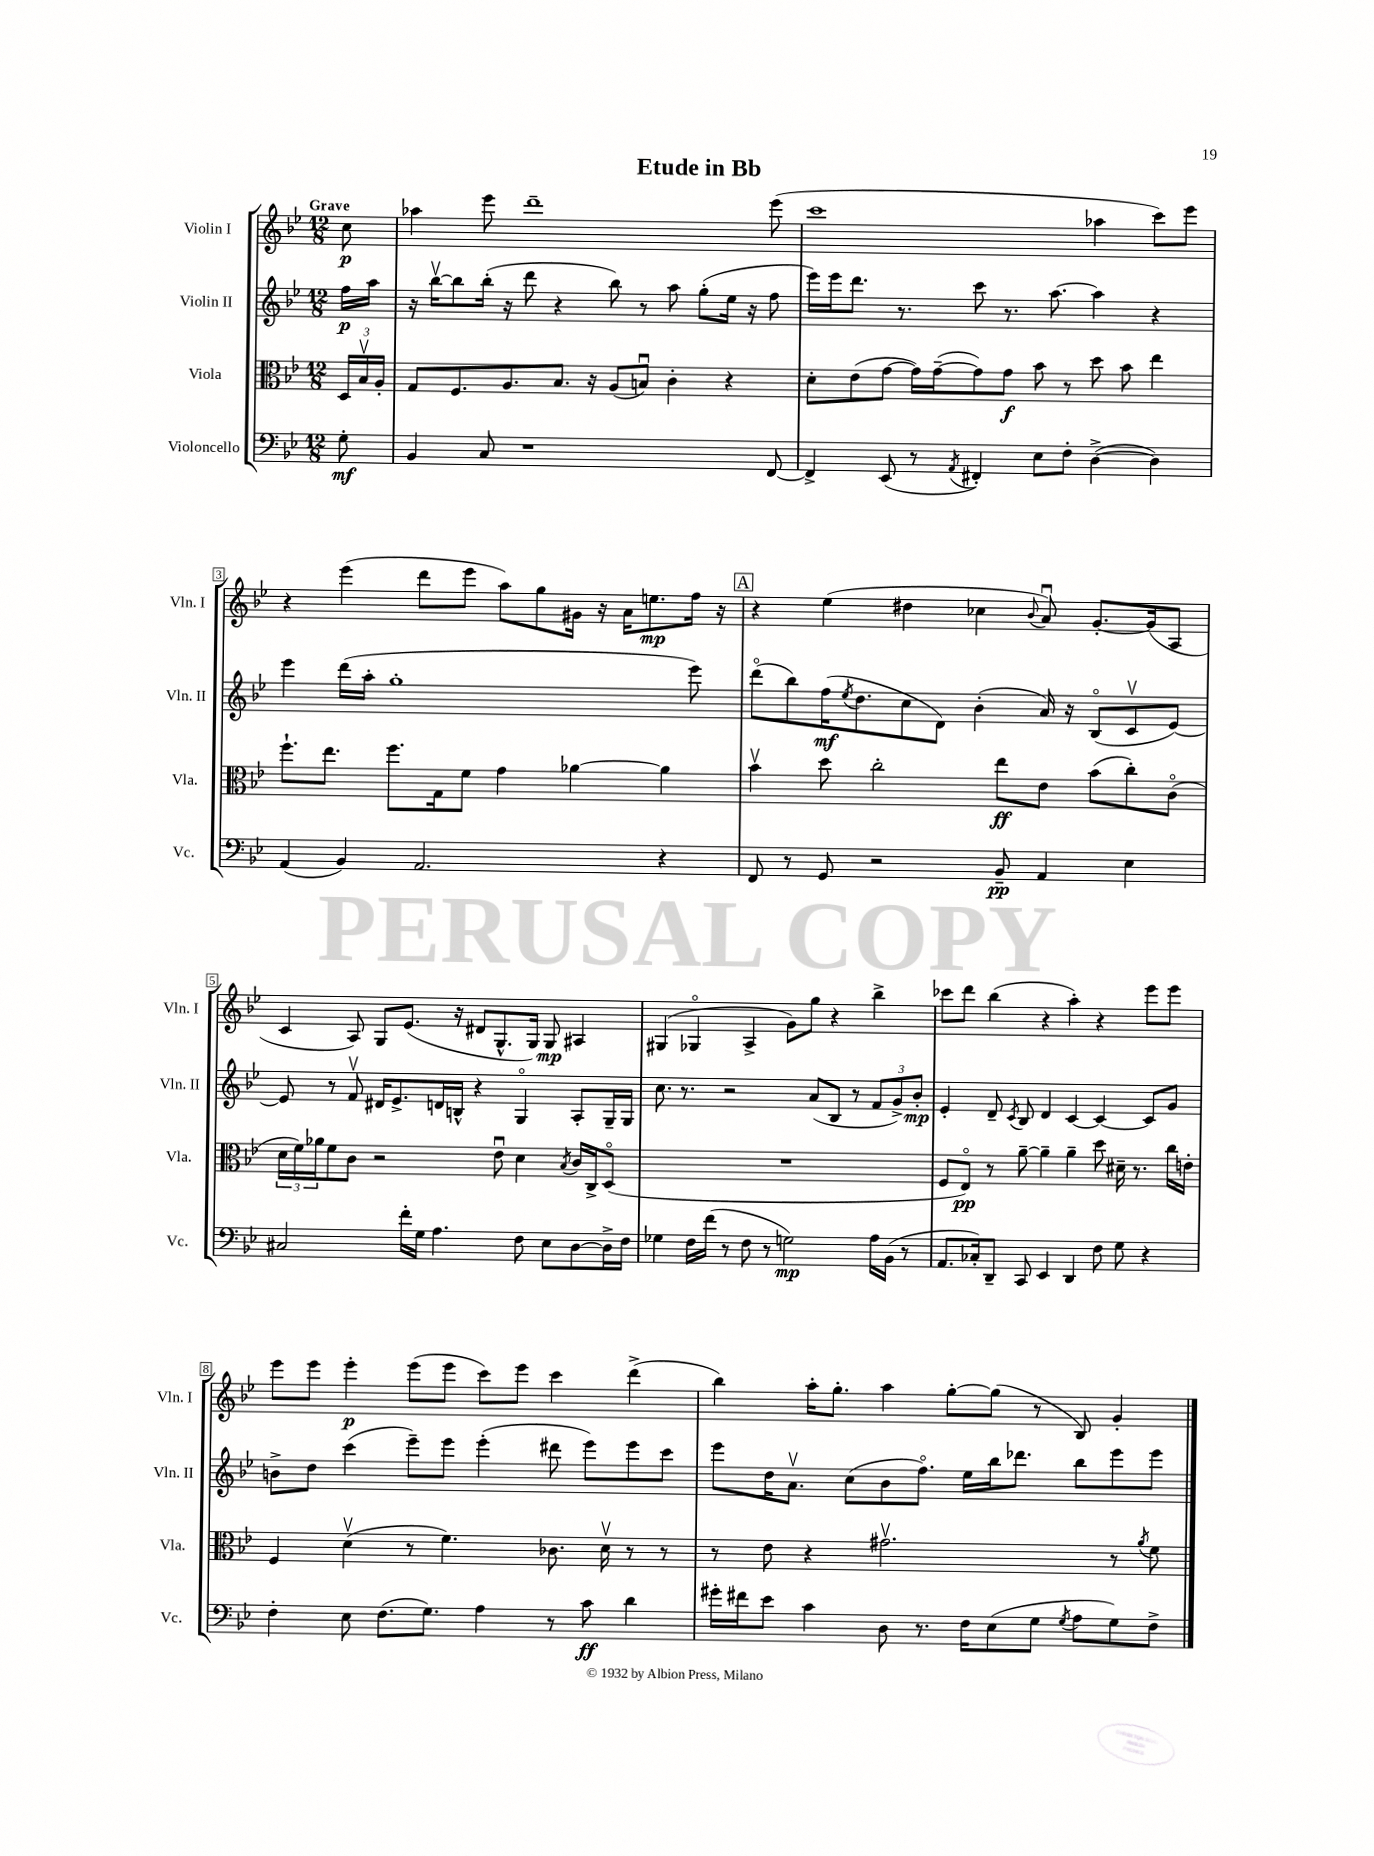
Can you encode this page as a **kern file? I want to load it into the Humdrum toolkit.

**kern	**dynam	**kern	**dynam	**kern	**dynam	**kern	**dynam
*part4	*part4	*part3	*part3	*part2	*part2	*part1	*part1
*staff4	*staff4	*staff3	*staff3	*staff2	*staff2	*staff1	*staff1
*I"Violoncello	*	*I"Viola	*	*I"Violin II	*	*I"Violin I	*
*I'Vc.	*	*I'Vla.	*	*I'Vln. II	*	*I'Vln. I	*
*clefF4	*	*clefC3	*	*clefG2	*	*clefG2	*
*k[b-e-]	*	*k[b-e-]	*	*k[b-e-]	*	*k[b-e-]	*
*M12/8	*	*M12/8	*	*M12/8	*	*M12/8	*
=	=	=	=	=	=	=	=
!	!	!	!	!	!	!LO:TX:a:B:t=Grave	!
8G'\	mf	24D/LL	.	16ff\LL	p	8cc\	p
.	.	24B-v/	.	.	.	.	.
.	.	.	.	16aa\JJ	.	.	.
.	.	24A'/JJ	.	.	.	.	.
=1	=1	=1	=1	=1	=1	=1	=1
4BB-/	.	8G/L	.	16r	.	4aa-X\	.
.	.	.	.	[16bb-v\KL	.	.	.
.	.	8.F/	.	8bb-\]	.	.	.
8C/	.	.	.	(16bb-'\Jk	.	8eee-\	.
.	.	8.A/	.	16r	.	.	.
1r	.	.	.	8ddd\	.	1ddd~	.
.	.	8.B-/J	.	4r	.	.	.
.	.	16r	.	.	.	.	.
.	.	(8A/L	.	8bb-\)	.	.	.
.	.	8Bnu/J)	.	8r	.	.	.
.	.	4c'\	.	8aa\	.	.	.
.	.	.	.	(8gg'\L	.	.	.
.	.	4r	.	16ee-\Jk	.	.	.
.	.	.	.	16r	.	.	.
[8FF/	.	.	.	8ff\	.	(8eee-\	.
=2	=2	=2	=2	=2	=2	=2	=2
4FF^/]	.	8d'\L	.	16eee-\LL)	.	1ccc	.
.	.	.	.	16eee-\J	.	.	.
.	.	(8e-\	.	8.ddd\J	.	.	.
(8EE-/	.	[8g\J	.	.	.	.	.
.	.	.	.	8.r	.	.	.
8r	.	16g\LL])	.	.	.	.	.
.	.	([16g~\J	.	.	.	.	.
8qAA/	.	.	.	.	.	.	.
4FF#X'/)	.	8g\])	.	8ccc\	.	.	.
.	.	8g\J	f	8.r	.	.	.
8E-\L	.	8b-\	.	.	.	.	.
.	.	.	.	[8.aa\	.	.	.
8F'\J	.	8r	.	.	.	.	.
([4D^\	.	8dd\	.	4aa\]	.	4aa-X\	.
.	.	8b-\	.	.	.	.	.
4D\])	.	4ee-\	.	4r	.	8ccc\L)	.
.	.	.	.	.	.	8eee-\J	.
!!LO:LB:g=z
=3	=3	=3	=3	=3	=3	=3	=3
(4AA/	.	8.ff`\L	.	4eee-\	.	4r	.
.	.	8.ee-\J	.	.	.	.	.
4BB-/)	.	.	.	(16ddd\LL	.	(4eee-\	.
.	.	.	.	16aa'\JJ	.	.	.
.	.	8.ff\L	.	1gg'	.	.	.
2.AA/	.	.	.	.	.	8ddd\L	.
.	.	16G\k	.	.	.	.	.
.	.	8f\J	.	.	.	8eee-\J	.
.	.	4g\	.	.	.	8aa\L)	.
.	.	.	.	.	.	8gg\	.
.	.	[4a-X\	.	.	.	16g#X\Jk	.
.	.	.	.	.	.	16r	.
.	.	.	.	.	.	16a\KL	.
.	.	.	.	.	.	8.een\	mp
4r	.	4a-\]	.	.	.	.	.
.	.	.	.	8eee-\)	.	16ff\Jk	.
.	.	.	.	.	.	16r	.
!!LO:REH:place=s1:t=A
=4	=4	=4	=4	=4	=4	=4	=4
8FF/	.	4b-v\	.	(8ddd\L	.	4r	.
8r	.	.	.	8bb-\)	.	.	.
8GG/	.	8dd\	.	(16ff\K	mf	(4ee-\	.
.	.	.	.	8qee-/	.	.	.
.	.	.	.	8.dd\	.	.	.
2r	.	2cc'\	.	.	.	.	.
.	.	.	.	8cc\	.	4dd#X\	.
.	.	.	.	8d\J)	.	.	.
.	.	.	.	(4b-'\	.	4cc-X\	.
8BB-~/	pp	8ee-\L	ff	.	.	.	.
.	.	.	.	.	.	8qqb-/	.
4AA/	.	8e-\J	.	16a/)	.	8au/)	.
.	.	.	.	16r	.	.	.
.	.	(8b-\L	.	(8B-/L	.	[8.g'/L	.
4E-\	.	8cc'\)	.	8cv/	.	.	.
.	.	.	.	.	.	(16g/k]	.
.	.	(8c\J	.	[8e-/J)	.	8A/J	.
!!LO:LB:g=z
=5	=5	=5	=5	=5	=5	=5	=5
2C#X/	.	24d\LL	.	8e-/]	.	4c/	.
.	.	24f\)	.	.	.	.	.
.	.	24a-X\J	.	.	.	.	.
.	.	8f\	.	8r	.	.	.
.	.	8c\J	.	8fv/	.	8A/)	.
.	.	2r	.	16d#X/KL	.	8G/L	.
.	.	.	.	8.e-^/	.	.	.
16f'\LL	.	.	.	.	.	(8.e-/J	.
16G\JJ	.	.	.	.	.	.	.
4.A\	.	.	.	16dn/L	.	.	.
.	.	.	.	16Bn^^/JJ	.	16r	.
.	.	.	.	4r	.	8d#X/L	.
.	.	8e-u\	.	.	.	8.G^^/	.
8F\	.	4d\	.	4G/	.	.	.
.	.	.	.	.	.	16G/Jk)	.
8E-\L	.	.	.	.	.	8G/	mp
.	.	8qB-/	.	.	.	.	.
[8D\	.	16c/LL	.	8A'/L	.	4A#X/	.
.	.	16C^/J	.	.	.	.	.
16D^\L]	.	(8D/J	.	16G~/L	.	.	.
16F\JJ	.	.	.	16G/JJ	.	.	.
=6	=6	=6	=6	=6	=6	=6	=6
4G-X\	.	1.r	.	8.cc\	.	(4G#X/	.
.	.	.	.	8.r	.	.	.
16F\LL	.	.	.	.	.	4G-X/	.
(16f\JJ	.	.	.	.	.	.	.
8r	.	.	.	2r	.	.	.
8F\	.	.	.	.	.	4A^/	.
8r	.	.	.	.	.	.	.
2Gn\)	mp	.	.	.	.	8g\L)	.
.	.	.	.	(8a/L	.	8gg\J	.
.	.	.	.	8B-/J	.	4r	.
.	.	.	.	8r	.	.	.
16A\LL	.	.	.	12f/L	.	4bb-^\	.
(16BB-\JJ	.	.	.	.	.	.	.
.	.	.	.	12g^/)	.	.	.
8r	.	.	.	.	.	.	.
.	.	.	.	12b-'/J	mp	.	.
=7	=7	=7	=7	=7	=7	=7	=7
8.AA/L	.	8F/L	.	4e-'/	.	8ccc-X\L	.
.	.	8E-/J)	pp	.	.	8ddd\J	.
16C-X'/k)	.	.	.	.	.	.	.
8DD~/J	.	8r	.	8d~/	.	(4bb-\	.
.	.	.	.	8qc/	.	.	.
8CC/	.	[8a~\	.	8B-/	.	.	.
4EE-/	.	4a~\]	.	4d/	.	4r	.
4DD/	.	4a~\	.	[4c/	.	4aa'\)	.
8F\	.	8dd\	.	4c/_	.	4r	.
8G\	.	16d#X~\	.	.	.	.	.
.	.	8.r	.	.	.	.	.
4r	.	.	.	8c/L]	.	8eee-\L	.
.	.	16cc\LL	.	8g/J	.	8eee-\J	.
.	.	16en'\JJ	.	.	.	.	.
!!LO:LB:g=z
=8	=8	=8	=8	=8	=8	=8	=8
4F'\	.	4F/	.	8bn^\L	.	8eee-\L	.
.	.	.	.	8dd\J	.	8eee-\J	.
8E-\	.	(4dv\	.	(4ccc\	.	4eee-'\	p
(8.F\L	.	.	.	.	.	.	.
.	.	8r	.	8eee-~\L)	.	(8eee-\L	.
8.G\J)	.	.	.	.	.	.	.
.	.	4.f\)	.	8eee-\J	.	8eee-\J	.
4A\	.	.	.	(4eee-'\	.	8ccc\L)	.
.	.	.	.	.	.	8eee-\J	.
8r	.	8.c-X\	.	8ddd#X\	.	4ccc\	.
8c\	ff	.	.	8eee-\L)	.	.	.
.	.	16dv\	.	.	.	.	.
4d\	.	8r	.	8eee-\	.	(4ddd^\	.
.	.	8r	.	8ccc\J	.	.	.
=9	=9	=9	=9	=9	=9	=9	=9
16g#X'\LL	.	8r	.	8eee-\L	.	4bb-\)	.
16f#X\J	.	.	.	.	.	.	.
8e-\J	.	8e-\	.	16dd\K	.	.	.
.	.	.	.	8.av\J	.	.	.
4c\	.	4r	.	.	.	16aa'\KL	.
.	.	.	.	.	.	8.gg'\J	.
.	.	.	.	(8cc\L	.	.	.
8D\	.	2.g#Xv\	.	8b-\	.	4aa\	.
8.r	.	.	.	8.ff\J)	.	.	.
.	.	.	.	.	.	[8gg'\L	.
16F\KL	.	.	.	16ee-\LL	.	.	.
(8E-\	.	.	.	16bb-\J	.	(8gg\J]	.
.	.	.	.	8.ddd-X\J	.	.	.
8G\J	.	.	.	.	.	8r	.
8qG/	.	.	.	.	.	.	.
8A\L	.	.	.	8bb-\L	.	8B-/)	.
8G\)	.	8r	.	8eee-\	.	4g'/	.
.	.	8qa/	.	.	.	.	.
8F^\J	.	8f\	.	8eee-\J	.	.	.
==	==	==	==	==	==	==	==
*-	*-	*-	*-	*-	*-	*-	*-
